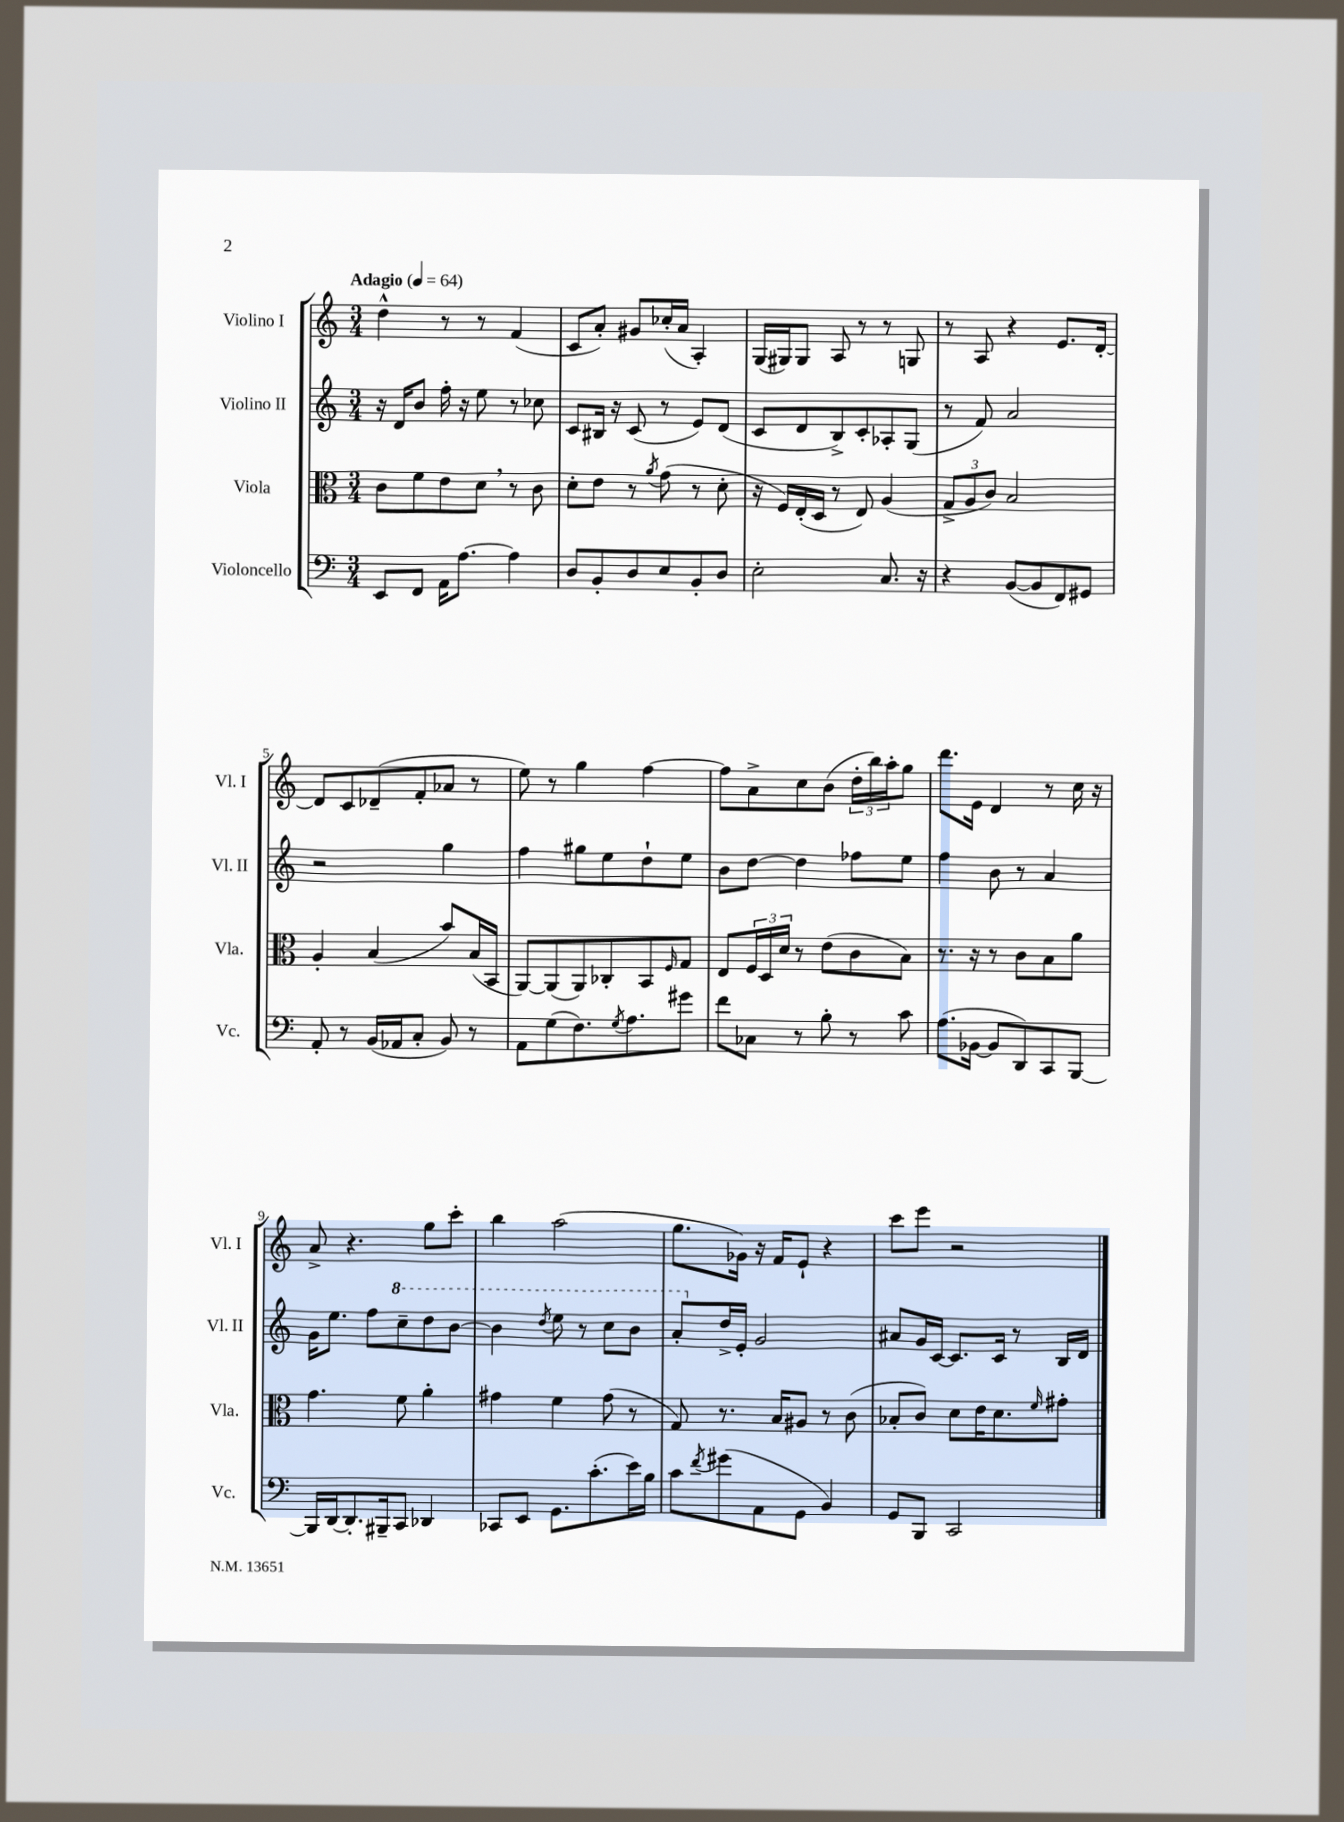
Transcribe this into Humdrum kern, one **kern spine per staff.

**kern	**kern	**kern	**kern
*staff4	*staff3	*staff2	*staff1
*clefF4	*clefC3	*clefG2	*clefG2
*k[]	*k[]	*k[]	*k[]
*M3/4	*M3/4	*M3/4	*M3/4
*MM64	*MM64	*MM64	*MM64
8EE/L	8c\L	16r	4dd^^\
.	.	16d/LK	.
8FF/J	8f\	8b/J	.
16AA\LK	8e\	16ff'\	8r
[8.A\J	.	16r	.
.	8d\J	8ee\	8r
4A\]	8r	8r	(4f/
.	8c\	8cc-\	.
=	=	=	=
8D/L	8d'\L	8c/L	8c/L
8BB'/	8e\J	16B#/Jk	8a'/J)
.	.	16r	.
8D/	8r	(8c/	8g#/L
.	8qa/	.	.
8E/	(8g\	8r	(16cc-'/L
.	.	.	16a/JJ
8BB'/	8r	8e/L)	4A'/)
8D/J	8d'\	(8d/J	.
=	=	=	=
2E'\	16r	8c/L	(16G/LL
.	16F/LL)	.	16G#/J)
.	(16E'/	8d/	8G#/J
.	16D/JJ	.	.
.	8r	8B^/)	8A/
.	8E/)	8c'/	8r
8.C/	(4A/	8A-'/	8r
.	.	(8G/J	8G/
16r	.	.	.
=	=	=	=
4r	12G^/L	8r	8r
.	12A/	.	.
.	.	8f/)	8A/
.	12c/J)	.	.
([8BB/L	2B/	2a/	4r
8BB/]	.	.	.
8FF/)	.	.	8.e/L
8GG#/J	.	.	.
.	.	.	[16d'/Jk
=	=	=	=
8AA'/	4A'/	2r	8d/]L
8r	.	.	8c/
(16BB/LL	(4B/	.	(8d-~/
16AA-/J	.	.	.
8C'/J	.	.	8f'/
8BB/)	8b/L)	4gg\	8a-/J
8r	(16B/L	.	8r
.	16BB/JJ	.	.
=	=	=	=
8AA\L	[8AA/L)	4ff\	8ee\)
(8G\	(8AA/]	.	8r
8.F\)	8AA/)	8gg#\L	4gg\
.	8C-'/	8ee\	.
8qG/	.	.	.
8.A\	.	.	.
.	8BB/	8dd`\	[4ff\
.	16qqF/	.	.
8g#\J	8G/J	8ee\J	.
=	=	=	=
8f\L	8E/L	8b\L	8ff\]L
8C-\J	24F/L	[8dd\J	8a^\
.	24D/	.	.
.	24d/JJ	.	.
8r	8r	4dd\]	8cc\
8B'\	(8e\L	.	(8b\J
8r	8c\	8ff-\L	24dd'\LL
.	.	.	24bb\)
.	.	.	24aa'\J
8c\	8B\J)	8ee\J	8gg\J
=	=	=	=
(8.A\L	8.r	4ff\	8.ddd\L
[16BB-\Jk	16r	.	16e\Jk
8BB-/]L	8r	8b\	4d/
8DD/)	8c\L	8r	.
8CC/	8B\	4a/	8r
[8BBB/J	8a\J	.	16cc\
.	.	.	16r
=	=	=	=
16BBB/]LL	4.g\	16g\LK	8a^/
[16DD/J	.	8.ee\J	.
8.DD'/]	.	.	4.r
.	.	8ff\L	.
16BBB#~/k	.	.	.
8CC/J	8f\	8ccc~\	.
4DD-/	4a'\	8ddd\	8gg\L
.	.	[8bb\J	8ccc'\J
=	=	=	=
8CC-/L	4g#\	4bb\]	4bb\
8EE/J	.	.	.
.	.	8qddd/	.
8.GG\L	4f\	8eee\	(2aa\
.	.	8r	.
(8.c'\	.	.	.
.	(8g#\	8ccc\L	.
16e\L)	8r	8bb\J	.
16B\JJ	.	.	.
=	=	=	=
8c\L	8G/)	8aa'/L	8.gg\L
8qf/	.	.	.
(8g#\	8.r	16dd^/L	.
.	.	16e'/JJ	16g-\Jk)
8AA\	.	2g/	16r
.	16B/LK	.	16f/LK
8GG\J	8A#/J	.	8e`/J
4BB/)	8r	.	4r
.	(8c\	.	.
=	=	=	=
8GG/L	8B-'/L	8a#/L	8ccc\L
8BBB/J	8c/J)	16g/L	8eee\J
.	.	[16c/JJ	.
2CC/	8d\L	8.c/]L	2r
.	16e\K	.	.
.	8.d\	16c/Jk	.
.	.	8r	.
.	16qqf/	.	.
.	8g#'\J	16B/LL	.
.	.	16d/JJ	.
==	==	==	==
*-	*-	*-	*-
